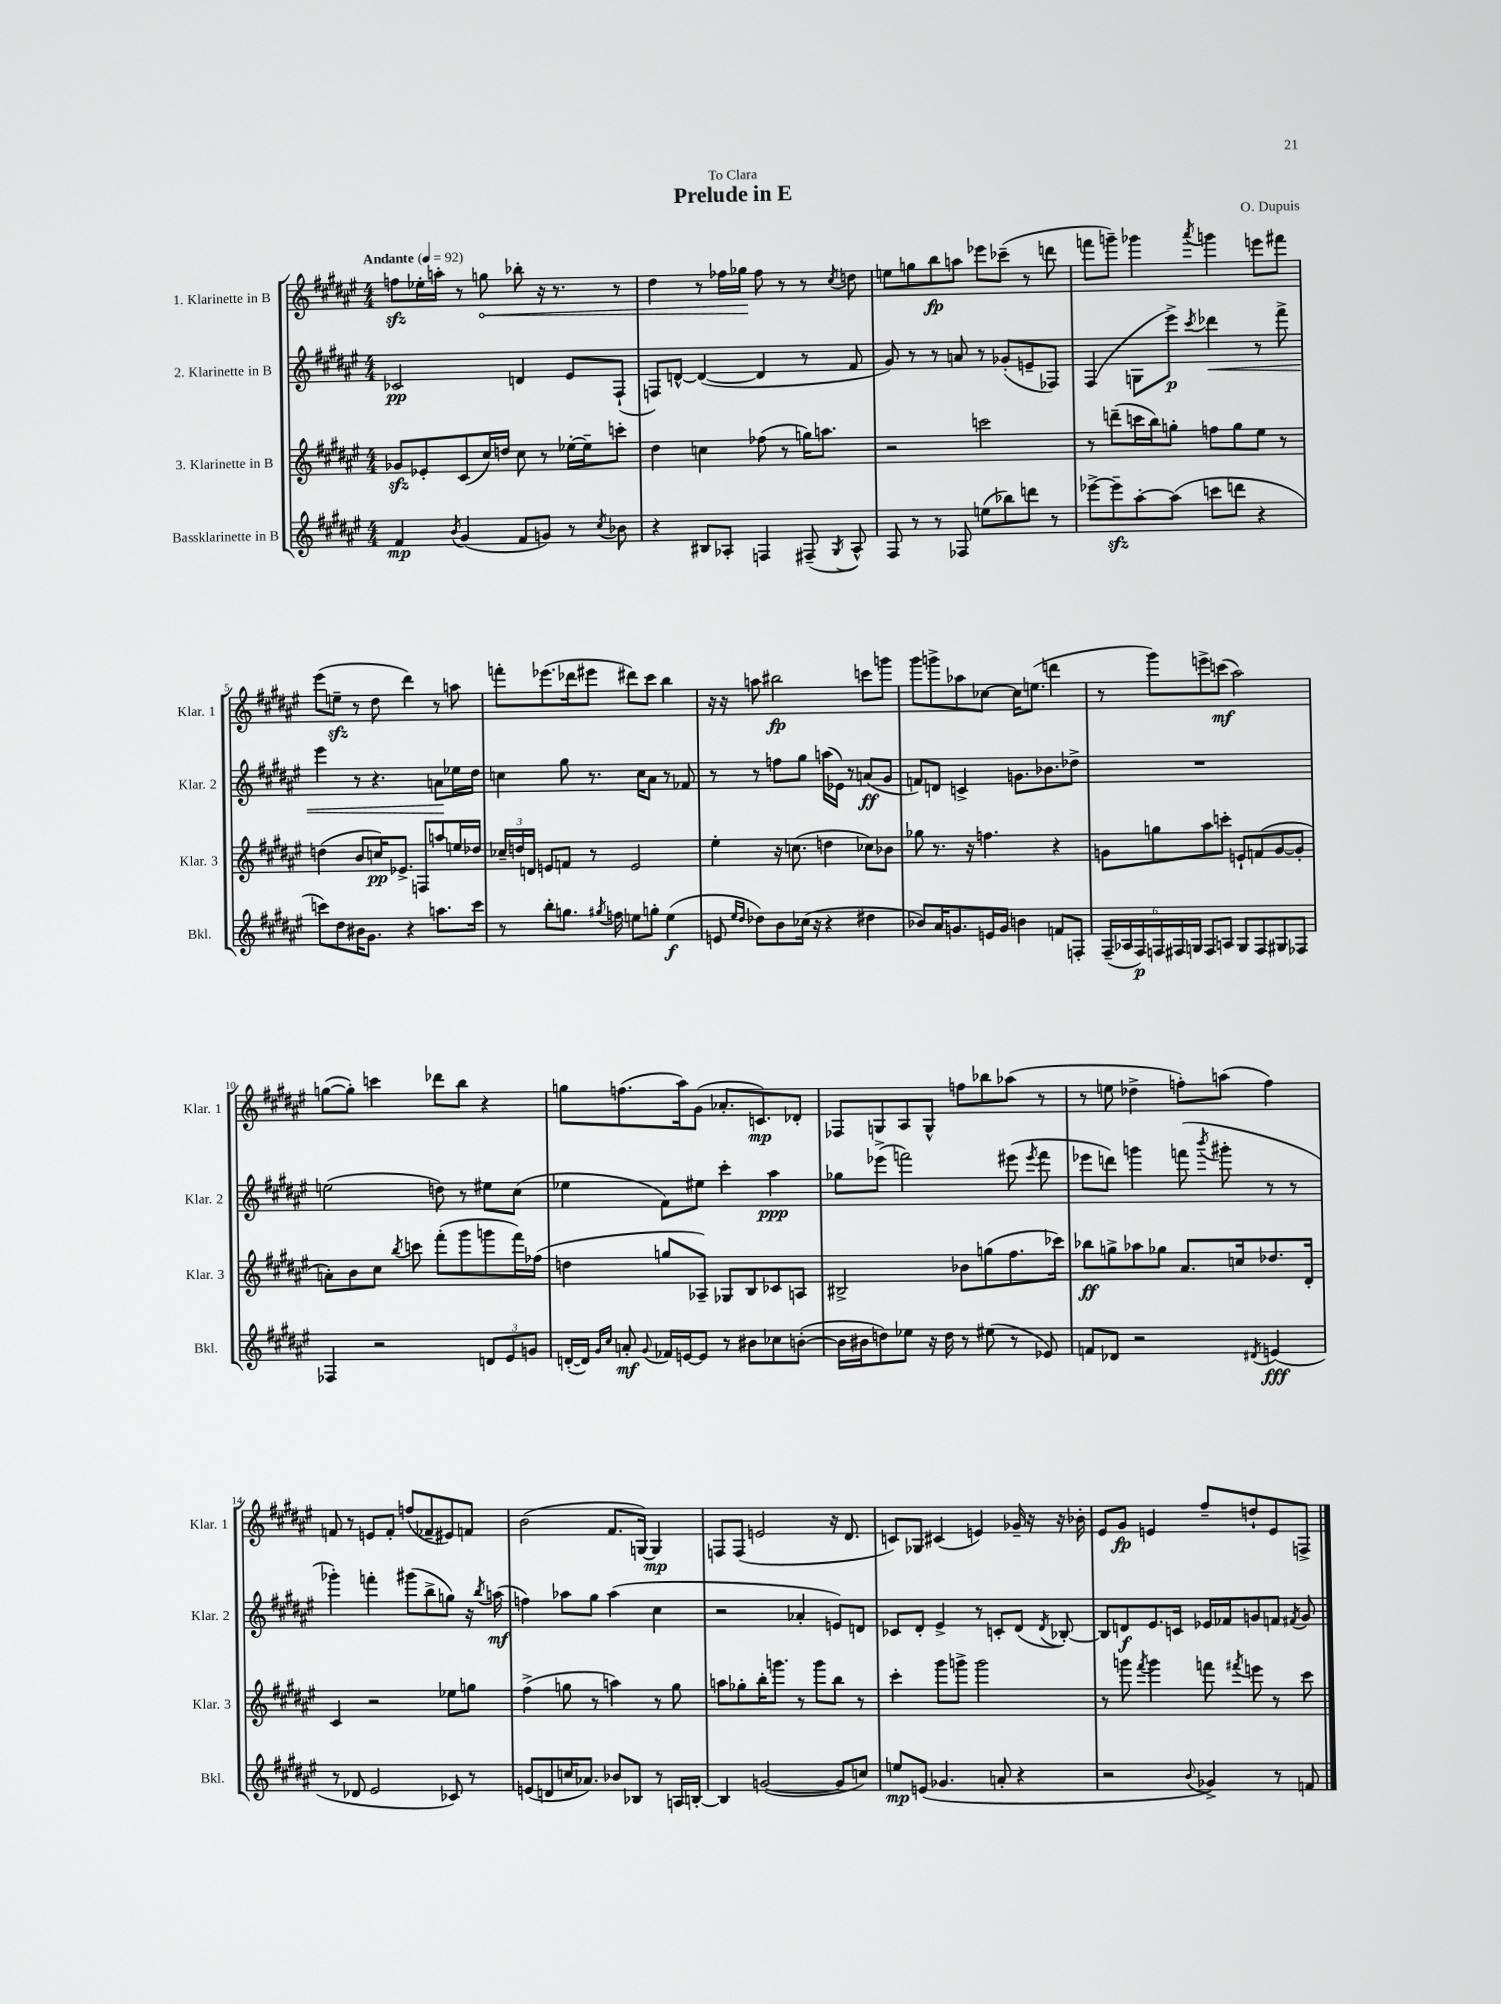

**kern	**kern	**kern	**kern
*staff4	*staff3	*staff2	*staff1
*clefG2	*clefG2	*clefG2	*clefG2
*k[f#c#g#d#a#e#]	*k[f#c#g#d#a#e#]	*k[f#c#g#d#a#e#]	*k[f#c#g#d#a#e#]
*M4/4	*M4/4	*M4/4	*M4/4
*MM92	*MM92	*MM92	*MM92
4f#/	8g-/L	2c-/	8ff\L
.	8e-'/	.	16ee-'\L
.	.	.	16aa'\JJ
8qb/	.	.	.
(4g#/	(8c#/	.	8r
.	16cc#/L)	.	8gg\
.	16dd/JJ	.	.
8f#/L	8cc#\	4d/	8bb-'\
8g/J)	8r	.	16r
.	.	.	8.r
8r	[16ee-'\LL	8e#/L	.
.	16ee-~\]J	.	.
8qcc#/	.	.	.
8b-\	8ccc'\J	(8F#`/J	8r
=	=	=	=
4r	4dd#\	8F/L)	4dd#\
.	.	[8d^^/J	.
8B#/L	4cc\	(4d/_	8r
8A-'/J	.	.	16ff-\LL
.	.	.	16gg-\JJ
4F/	(8ff-\	4d/]	8ff-\
.	8r	.	8r
(8F#~/	16gg\LK)	8r	8r
.	8.aa\J	.	.
8qG#/	.	.	8qcc#/
8A-^^/)	.	8f#/	8dd\
=	=	=	=
8F#/	2r	8g#/)	8ee\L
8r	.	8r	8gg\
8r	.	8r	8bb\
8F-/	.	8a/	8aa\J
(8ee\L	2ccc\	8r	8eee-\L
8bb-\)	.	(8g-'/L	(8ccc-~\J
8ddd\J	.	8e~/	8r
8r	.	8F-/J)	8ddd\
=	=	=	=
[8eee-^\L	8r	(4F#/	8fff\L
8eee-~\]	(8ddd~\L	.	8ggg~\J)
[8aa#'\	16ccc\L	8G\L	4ggg-\
.	16bb\J)	.	.
(8aa#\]J	8gg'\J	8eee#^\J)	.
.	.	8qccc#/	8qaaa#/
8ccc\L	8ff\L	4ddd-\	4ggg\
8ddd\J	8gg\	.	.
4r	8ee#\J	8r	8eee\L
.	8r	8fff#^\	8fff#\J
=	=	=	=
8ccc\L)	(4dd\	4eee#\	(8eee#\L
8dd#\	.	.	8ee~\J
16b#\K	8b/L	8r	8r
8.g#\J	.	.	.
.	16cc/K)	4.r	8dd#\
.	8.e-^/J	.	.
4r	.	.	4ddd#\)
.	8F/L	.	.
8.aa\L	8aa/	8a\L	8r
.	16ee/L	16ee-\L	8aa\
16ccc\Jk	16dd-/JJ	16dd#\JJ	.
=	=	=	=
8r	24cc-~/LL	4cc\	8fff'\L
.	24dd/	.	.
.	24d/JJ	.	.
8bb'\L	8e/L	.	(8.eee-\
8.gg\J	8f/J	8gg#\	.
.	.	.	16ddd-\k
.	8r	8.r	8eee#\J
8qgg#/	.	.	.
16ff\	.	.	.
8ee\L	2e/	.	8ddd#\L)
.	.	16cc\LK	.
8gg'\J	.	8a#\J	8ccc#\J
(4ee\	.	8r	4bb\
.	.	8f-/	.
=	=	=	=
8e/	4ee#'\	8r	16r
.	.	.	16r
16qqee#/LL	.	.	.
16qqdd#/JJ	.	.	.
8dd-\L)	.	8r	8aa\
8b\	16r	8ff\L	2bb#\
.	(8.cc\	.	.
(16cc-\Jk	.	8gg#\J	.
16r	.	.	.
4r	4dd\	(16aa\LL	.
.	.	16e-\JJ)	.
.	.	8r	.
4dd#\	8cc-\L)	(8a/L	8ccc\L
.	8b-\J	8g#/J	8ggg\J
=	=	=	=
8b-/L)	8gg-\	8f/L)	8ggg#\L
16a#/K	8.r	8d/J	8ggg^\
8.g/	.	.	.
.	.	4c^/	8aa-\
.	16r	.	.
16e/L	4.ff\	.	[8cc-\J
16g/JJ	.	.	.
4b\	.	8.g\L	16cc-\]LK
.	.	.	(8.ee\J
.	.	8.b-\	.
8f/L	4r	.	4ddd\
8F'/J	.	8dd-^\J	.
=	=	=	=
(24F#~/LL	8g\L	1r	8r
24A-/	.	.	.
24F#/)	.	.	.
24F/	8gg\	.	8ggg#\L)
24F#/	.	.	.
24G/JJ	.	.	.
8F#/L	8aa#\	.	8eee^\
8A/J	8ccc'\J	.	(8ccc\J
8G/L	8e`/L	.	2aa#\)
8F#/	(8f/	.	.
8G#/	[8g/	.	.
8F-/J	8g'/]J	.	.
=	=	=	=
4F-/	8a'\L)	(2ee\	([8gg\L
.	8b\	.	8gg'\]J)
2r	8cc#\J	.	4ccc\
.	8qbb/	.	.
.	8ccc\	.	.
.	(8fff#'\L	8dd\)	8ddd-\L
.	8ggg#\	8r	8bb\J
12d/L	8ggg\	8ee#\L	4r
12e#/	.	.	.
.	16fff#\L)	(8cc#\J	.
12g/J	.	.	.
.	(16ff-\JJ	.	.
=	=	=	=
([16d'/LL	4dd\	4ee-\	8gg\L
16d/]JJ)	.	.	.
16qqg#/LL	.	.	.
16qqcc#/JJ	.	.	.
8a'/	.	.	(8.ff\
8qqg#/	.	.	.
16f-/LL	8gg/L	8f#\L)	.
[16e/J	.	.	16aa#\k)
8e/]J	8A-~/J)	8ee#\J	(8g#\J
8r	8G-/L	4ccc#'\	8.a-'/L
8b#\L	8B/	.	.
.	.	.	8.c/)
8cc-\	8c-/	4aa#\	.
([8b'\J	8A/J	.	8d-'/J
=	=	=	=
16b\]LL	2B#^/	8gg-\L	8F-/L
16b#\J	.	.	.
8dd\)	.	(8eee-^\J	8G/
8ee-\J	.	2fff\)	8A#/
16r	.	.	8G^^/J
16dd\	.	.	.
8r	8b-\L	.	8ff\L
(8ee#\	(8gg\	.	8bb-\
8r	8.ff#\	(8eee#\	(8aa-\J
.	.	8qeee#/	.
8e-/)	.	8fff\	8r
.	16ccc-\Jk)	.	.
=	=	=	=
8f/L	8bb-\L	8eee-\L	8r
8d-/J	8gg^\	8ddd\J)	8ee\
2r	8aa-\	4ggg\	4dd-^\
.	8gg-\J	.	.
.	8.a#/L	(8fff\	8ff'\L)
.	.	8qbbb/	.
.	.	8ggg#'\	(8aa\J
.	16cc/k	.	.
8qd#/	.	.	.
(4e/	8.dd-/	8r	4ff\)
.	.	8r	.
.	16d#'/Jk	.	.
=	=	=	=
8r	4c#/	4ggg-'\)	8f/
8d-/	.	.	8r
2e#/	2r	4fff'\	8e/L
.	.	.	8f'/J
.	.	(8ggg#\L	(8ff/L
.	.	8bb^\	8f-~/
8c-/)	8ee-\L	8gg\J)	8e#/)
8r	8gg\J	16r	8f/J
.	.	8qbb/	.
.	.	(16aa\	.
=	=	=	=
(8e/L	(4ff#^\	4ff\)	(2b\
8d/	.	.	.
16cc/K	8gg\	8aa-\L	.
8.a-/J)	.	.	.
.	8r	8gg#\J	.
8b-/L	4aa\)	(4aa-\	8.f#/L
8B-/J	.	.	.
.	.	.	[16G/Jk)
8r	8r	4cc#\	4G/]
16A/LL	8gg\	.	.
[16B'/JJ	.	.	.
=	=	=	=
4B/]	8aa\L	2r	8F/L
.	8gg-'\	.	(8F/J
([2g/	16bb'\K	.	2e/
.	8.ggg\J	.	.
.	8r	4a-'/	.
.	8ggg\L	.	.
8g/]L	8bb\J	8e/L)	16r
.	.	.	8.d#/
8cc/J)	8r	8d/J	.
=	=	=	=
8ee/L	4ccc#'\	8c-/L	8c/L)
(8e/J	.	8d#'/J	8G-/J
4.g-/	8ggg#\L	4e#^/	(4c#/
.	8ggg^\J	.	.
.	2ggg\	8r	4e/)
8a'/	.	8c'/L	.
4r	.	(8d#/J	16g-~/
.	.	.	16r
.	.	8qd#/	.
.	.	[8B-'/)	16r
.	.	.	16b-'\
=	=	=	=
2r	8r	8B-/]L	8e#/L
.	8ggg\	8d/	8g#/J
.	8qfff#/	.	.
.	4ggg\	8.e#/	4e/
.	.	16c/Jk	.
8qqb/	.	.	.
4g-^/)	8fff\	16e-/LL	8ff#~/L
.	.	16f-/J	.
.	8qfff#/	.	.
.	8eee\	8g/	8dd`/
8r	8r	8f/J	8e/
.	.	8qf#/	.
8f/	8ccc#\	8g/	8F^/J
==	==	==	==
*-	*-	*-	*-
